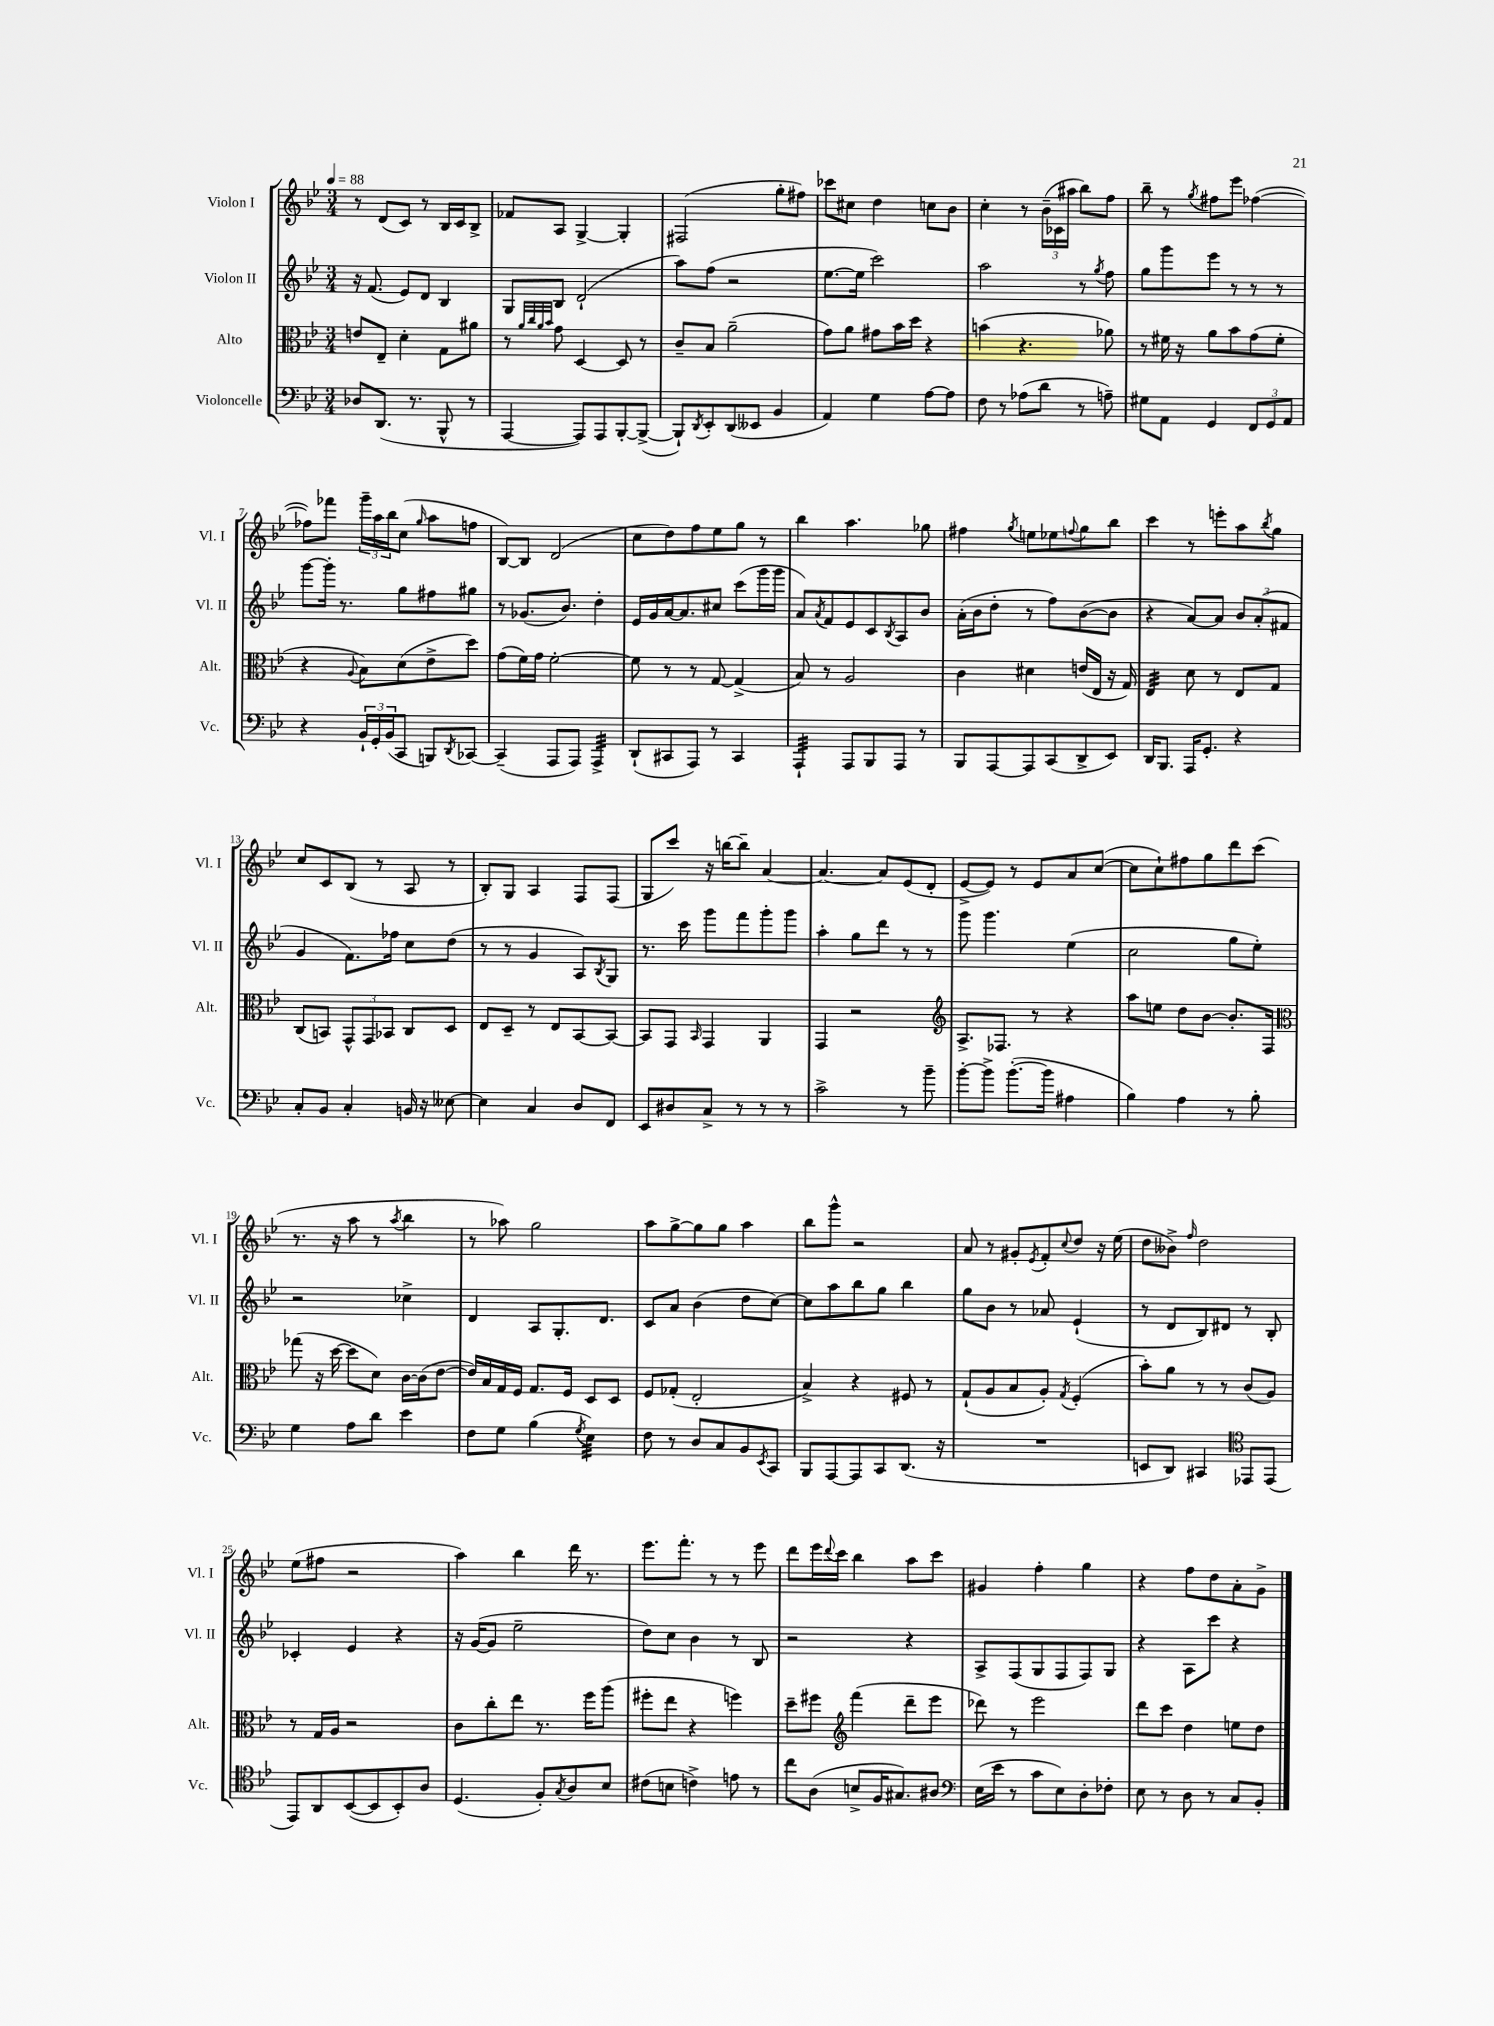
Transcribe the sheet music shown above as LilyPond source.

<<
\new StaffGroup <<
\new Staff = "s0" \with { instrumentName = "Violon I" shortInstrumentName = "Vl. I" } {
    \clef treble \key bes \major \numericTimeSignature \time 3/4 \tempo 4 = 88
    r8 d'8( c'8) r8 bes16 c'16 bes8-> |
    fes'8 a8 g4~-> g4-. |
    fis2( g''8-. fis''8) |
    ces'''8 cis''8 d''4 c''8 bes'8 |
    c''4-. r8 \tuplet 3/2 { bes'16--( ces'16 ais''16 } bes''8) f''8 |
    bes''8-- r8 \acciaccatura { g''8 } fis''8 ees'''8 fes''4~( |
    fes''8) fes'''8 \tuplet 3/2 { g'''16-- a''16 bes''16 } c''8( \grace { g''16 } a''8 f''8 |
    bes8~) bes8 d'2( |
    c''8 d''8) f''8 ees''8 g''8 r8 |
    bes''4 a''4. ges''8 |
    fis''4 \acciaccatura { g''8 } e''8 ees''8 \appoggiatura { f''8 } g''8 bes''8 |
    c'''4 r8 e'''8-. a''8 \acciaccatura { bes''8 } g''8 |
    c''8 c'8 bes8( r8 a8 r8 |
    bes8-.) g8 a4 f8 f8( |
    g8 c'''8) r16 b''16~ b''8-- a'4~ |
    a'4.~ a'8 ees'8( d'8-. |
    ees'8~-> ees'8) r8 ees'8 a'8 c''8~( |
    c''8 c''8-!) fis''8 g''8 d'''8 c'''8( |
    r8. r16 a''8 r8 \acciaccatura { a''8 } bes''4 |
    r8 aes''8) g''2 |
    a''8 g''8~-> g''8 g''8 a''4 |
    bes''8 g'''8-^ r2 |
    a'8 r8 gis'8-. \acciaccatura { ees'8 } f'8-. \appoggiatura { c''8 } d''8 r16 ees''16( |
    d''8 beses'8->) \grace { f''16 } d''2 |
    ees''8( fis''8 r2 |
    a''4) bes''4 d'''16 r8. |
    ees'''8. f'''8.-. r8 r8 ees'''8 |
    d'''8 ees'''16 \appoggiatura { d'''8 } c'''16 bes''4 a''8 c'''8 |
    gis'4 f''4-. g''4 |
    r4 f''8 d''8 a'8-. g'8-> \bar "|." |
}
\new Staff = "s1" \with { instrumentName = "Violon II" shortInstrumentName = "Vl. II" } {
    \clef treble \key bes \major \numericTimeSignature \time 3/4
    r16 f'8.( ees'8) d'8 bes4 |
    g8 bes8 d'2-!( |
    a''8) f''8( r2 |
    ees''8.~ ees''16 c'''2) |
    a''2 r8 \acciaccatura { g''8 } f''8 |
    g''8 g'''8 ees'''8 r8 r8 r8 |
    g'''8~ g'''16-. r8. g''8 fis''8 gis''8 |
    r8 ges'8.( bes'8.) d''4-. |
    ees'16 g'16 a'16~ a'8. cis''8 c'''8( g'''16 g'''16 |
    a'8) \acciaccatura { a'8 } f'8 ees'8 c'8 \acciaccatura { bes8 } a8 bes'8 |
    a'16-.( bes'16 d''8-. r8 f''8) bes'8~( bes'8 |
    r4 a'8~) a'8 \tuplet 3/2 { bes'8 a'8-.( fis'8 } |
    g'4 f'8.) fes''16 c''8 d''8( |
    r8 r8 g'4 a8) \acciaccatura { bes8 } g8 |
    r8. c'''16 g'''8 f'''8 g'''8-. g'''8 |
    a''4-. g''8 d'''8 r8 r8 |
    g'''8 g'''4. ees''4( |
    c''2 g''8 ees''8-.) |
    r2 ces''4-> |
    d'4 a8 g8.-. d'8. |
    c'8 a'8 bes'4( d''8 c''8~) |
    c''8 a''8 bes''8 g''8 bes''4 |
    g''8 bes'8 r8 aes'8 ees'4-!( |
    r8 d'8 bes8) dis'8 r8 bes8-. |
    ces'4-. ees'4 r4 |
    r16 g'16~( g'8 ees''2-- |
    d''8) c''8 bes'4 r8 bes8 |
    r2 r4 |
    a8-> f8( g8 f8 f8) g8 |
    r4 a8 c'''8 r4 \bar "|." |
}
\new Staff = "s2" \with { instrumentName = "Alto" shortInstrumentName = "Alt." } {
    \clef alto \key bes \major \numericTimeSignature \time 3/4
    e'8 ees8-- d'4-. g8 ais'8 |
    r8 \grace { a'32 c''32 a'32 bes'32 } g'8 d4~ d8 r8 |
    c'8-- bes8 a'2--( |
    g'8) a'8 gis'8 bes'16 d''16 r4 |
    b'4( r4. aes'8) |
    r8 fis'16 r16 a'8 bes'8 g'8( fis'8-. |
    r4 \appoggiatura { a8 } bes8) d'8( ees'8-> d''8) |
    g'8( f'16) g'16 f'2~-. |
    f'8 r8 r8 g8~ g4->( |
    bes8) r8 a2 |
    c'4 dis'4 e'16( ees16 r16 g16) |
    ees4:32 d'8 r8 ees8 g8 |
    c8( b,8) \tuplet 3/2 { g,8-^ g,8 bes,8 } c8 d8 |
    ees8 d8-- r8 ees8 bes,8~ bes,8~ |
    bes,8 g,8 \grace { bes,16 } g,4 a,4 |
    g,4 r2 |
    \clef treble a8.-> fes8. r8 r4 |
    a''8 e''8 d''8 bes'8~ bes'8.-. f16 |
    \clef alto ges''8( r16 d''16~ d''8 d'8) c'16~ c'16( ees'8~ |
    ees'16) bes16 g16 f16 g8. f16 d8 d8 |
    f8 ges8-.( ees2-. |
    bes4->) r4 fis8 r8 |
    g8-!( a8 bes8 a8-.) \acciaccatura { g8 } f4-.( |
    bes'8-.) a'8 r8 r8 c'8( a8) |
    r8 g16 a16 r2 |
    c'8 c''8-. ees''8 r8. f''16 a''8( |
    fis''8-. ees''8 r4 f''4) |
    d''8-- fis''8 \clef treble f'''4( d'''8-- ees'''8 |
    des'''8) r8 ees'''2 |
    d'''8 c'''8 d''4 e''8 d''8 \bar "|." |
}
\new Staff = "s3" \with { instrumentName = "Violoncelle" shortInstrumentName = "Vc." } {
    \clef bass \key bes \major \numericTimeSignature \time 3/4
    des8 d,8.( r8. bes,,8-^ r8 |
    a,,4~ a,,8) a,,8 bes,,8~-. bes,,8~->( |
    bes,,8-!) \acciaccatura { d,8 } ees,8-. d,8( eeses,8 bes,4 |
    a,4) g4 a8~ a8 |
    f8 r8 aes8( d'8 r8 a8--) |
    gis8 a,8 g,4 \tuplet 3/2 { f,8 g,8 a,8 } |
    r4 \tuplet 3/2 { bes,16-! g,16-. bes,16( } c,8 b,,8) \acciaccatura { d,8 } ces,8~ |
    ces,4--( a,,8 a,,8) a,,4:32-> |
    d,8-!( cis,8 a,,8) r8 cis,4 |
    a,,4:32-! a,,8 bes,,8 a,,8 r8 |
    bes,,8 a,,8~ a,,8 c,8( d,8-> ees,8) |
    d,16 bes,,8. a,,16 g,8.-. r4 |
    c8-. bes,8 c4-. b,16 r16 eeses8~ |
    eeses4 c4 d8 f,8 |
    ees,8 dis8 c8-> r8 r8 r8 |
    c'2-> r8 bes'8-- |
    bes'8~-. bes'8-> bes'8.~-.( bes'16 ais4 |
    bes4) a4 r8 bes8-. |
    g4 a8 d'8 ees'4 |
    f8 g8 bes4( \acciaccatura { g8 } ees4:32) |
    f8 r8 d8 c8 bes,8 \acciaccatura { ees,8 } c,8 |
    bes,,8 a,,8~ a,,8 c,8 d,8.( r16 |
    R2. |
    e,8 d,8) cis,4 \clef tenor ees,8 ees,8( |
    ees,8) a,8 bes,8~( bes,8 bes,8-.) a8 |
    d4.( f8-.) \acciaccatura { g8 } a8 bes8 |
    cis'8( b8 c'4->) e'8 r8 |
    c''8 a8( b8-> f16 gis8.) ais8 |
    \clef bass ees16( ees'16 r8 c'8 ees8) d8-. fes8-. |
    ees8 r8 d8 r8 c8 bes,8-. \bar "|." |
}
>>
>>
